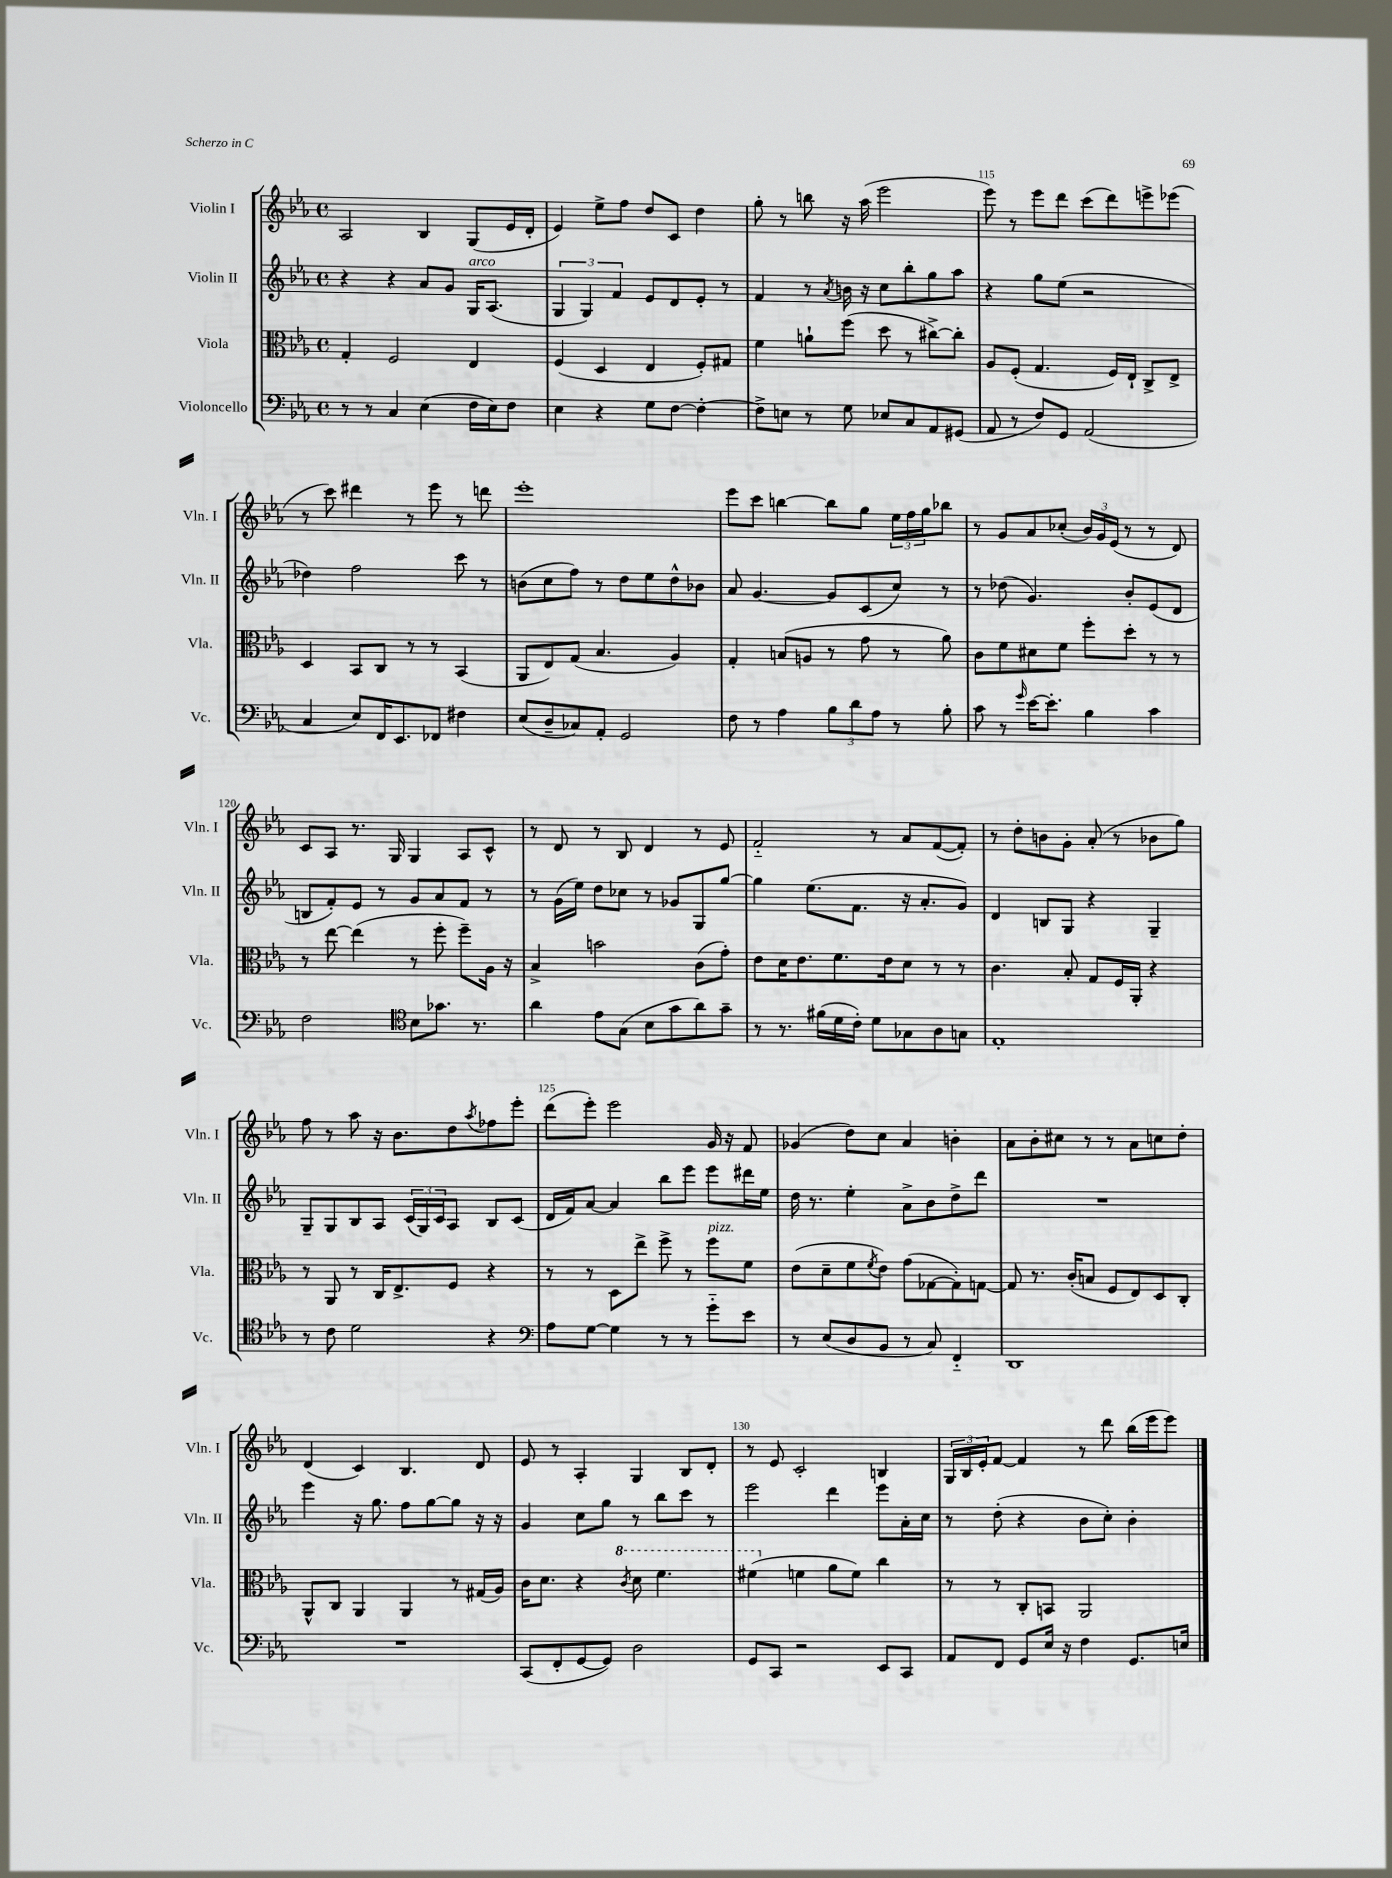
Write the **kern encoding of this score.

**kern	**kern	**kern	**kern
*staff4	*staff3	*staff2	*staff1
*clefF4	*clefC3	*clefG2	*clefG2
*k[b-e-a-]	*k[b-e-a-]	*k[b-e-a-]	*k[b-e-a-]
*M4/4	*M4/4	*M4/4	*M4/4
*met(c)	*met(c)	*met(c)	*met(c)
8r	4G'	4r	2A-
8r	.	.	.
4C	2F	4r	.
(4E-	.	8a-	4B-
.	.	8g	.
16F	4E-	16G	(8G
16E-)	.	(8.A-	.
8F	.	.	16e-
.	.	.	16d'
=	=	=	=
4E-	(4F	6G	4e-)
.	.	6G)	.
4r	4D	.	8ee-^
.	.	6f	.
.	.	.	8ff
8G	4E-	8e-	8dd
[8F	.	8d	8c
4F'_	8F')	8e-'	4dd
.	8G#	8r	.
=	=	=	=
8F^]	4f	4f	8gg'
8E	.	.	8r
8r	8a`	8r	8bb
.	.	8qa-	.
8G	(8ff	16b	16r
.	.	16r	(16aa-
8E-	8dd	8cc	2eee-
8C	8r	8bb-'	.
8AA-	[8cc#^)	8gg	.
(8GG#	8cc#']	8aa-	.
=	=	=	=
8AA-	8A-	4r	8eee-)
8r	(8F'	.	8r
8F)	4.G	8gg	8eee-
8GG	.	(8ee-	8ddd
(2AA-	.	2r	(8ccc
.	16F)	.	8ddd)
.	16E-`	.	.
.	8C^	.	8eee^
.	8E-^	.	(8eee-
=	=	=	=
4C	4D	4dd-)	8r
.	.	.	8ccc)
8E-)	8BB-	2ff	4ddd#
16FF	8C	.	.
8.EE-	.	.	.
.	8r	.	8r
8FF-	8r	.	8eee-
4F#	(4BB-	8ccc	8r
.	.	8r	8ddd
=	=	=	=
(8E-	8AA-	(8b	1eee-'
8D~	8E-)	8cc	.
8C-)	(8G	8ff)	.
8AA-'	4.B-	8r	.
2GG	.	8dd	.
.	.	8ee-	.
.	4A-)	8dd^^	.
.	.	8b-	.
=	=	=	=
8F	4G'	8a-	8eee-
8r	.	[4.g	8ccc
4A-	(8B	.	[4bb
.	8A	.	.
12B-	8r	8g]	8bb]
12d	.	.	.
.	8g	(8c	8gg
12A-	.	.	.
8r	8r	8cc)	24ee-
.	.	.	24ff
.	.	.	24gg
8B-'	8a-)	8r	8bb-
=	=	=	=
8c	8c	8r	8r
8r	8f	(8dd-	8g
16qqg	.	.	.
[16e-	8d#	4.g)	8a-
8.e-']	.	.	.
.	8f	.	(8cc-'
4B-	8ff'	.	24b-)
.	.	.	24g
.	.	.	(24e-
.	8dd'	8b-'	8r
4c	8r	(8e-	8r
.	8r	8d	8d)
=	=	=	=
2F	8r	8B	8c
.	[8ee-	8f')	8A-
.	(4ee-]	8e-	8.r
.	.	8r	.
.	.	.	16G
*clefC4	*	*	*
8B-	8r	8g	4G
8.g-	8ff'	8a-	.
.	8ff~)	8f	8A-
8.r	.	.	.
.	16A-	8r	8c^^
.	16r	.	.
=	=	=	=
4a-	4B-^	8r	8r
.	.	(16g	8d
.	.	16ee-)	.
8e-	2b	8dd	8r
(8G	.	8cc-	8B-
8B-	.	8r	4d
8g	.	8g-	.
8a-)	(8c	8G	8r
8g~	8g')	[8gg	8e-
=	=	=	=
8r	8e-	4gg]	2f'~
8.r	16d	.	.
.	8.e-	.	.
.	.	(8.ee-	.
(16f#	.	.	.
16d	8.f	.	.
16c')	.	8.f	.
8d	.	.	8r
.	16e-	.	.
8G-	8d	16r	8a-
.	.	8.a-'	.
8A-	8r	.	([8f
8G	8r	8g)	8f'])
=	=	=	=
1E-'	4.c	4d	8r
.	.	.	8dd'
.	.	8B	8b
.	8B-'	8G	8g'
.	8G	4r	(8a-'
.	16F	.	8r
.	16AA-'	.	.
.	4r	4G~	8b-
.	.	.	8gg)
=	=	=	=
8r	8r	8G~	8ff
8c	8AA-	8G	8r
2d	8r	8B-	8aa-
.	16C	8A-	16r
.	8.E-^	.	8.b-
.	.	(24c	.
.	.	24G)	.
.	.	24c	.
.	8F	8A-	8dd
.	.	.	8qaa-
4r	4r	8B-	8ff-
.	.	(8c	8eee-'
=	=	=	=
*clefF4	*	*	*
8A-	8r	16d	(8ddd
.	.	16f)	.
[8G	8r	[8a-	8eee-')
4G]	8D	4a-]	2eee-
.	8ee-^	.	.
8r	8ff^	8bb-	.
8r	8r	8eee-	.
8g'~	8ff	8eee-	16g
.	.	.	16r
8e-	8f	16ddd#	8f
.	.	16ee-	.
=	=	=	=
8r	(8e-	16dd	(4g-
.	.	8.r	.
(8E-	8d~	.	.
8D	8f	4ee-'	8dd)
.	8qf	.	.
8BB-	8e-)	.	8cc
8r	(8g	8a-^	4a-
8C)	[8G-	8b-	.
4FF'~	8G-'])	8dd^	4b'
.	[8G	8ddd	.
=	=	=	=
1DD	8G]	1r	8a-
.	8.r	.	8b-'
.	.	.	8cc#
.	(16c'	.	.
.	8B	.	8r
.	8F	.	8r
.	8E-)	.	8a-
.	8D	.	8cc
.	8C'	.	8dd'
=	=	=	=
1r	8AA-^^	4eee-	(4d
.	8C	.	.
.	4AA-	16r	4c)
.	.	8.gg	.
.	4AA-	8ff	4.B-
.	.	[8gg	.
.	8r	8gg]	.
.	(16G#	16r	8d
.	16A-)	16r	.
=	=	=	=
(8CC	16c	4g	8e-
.	8.d	.	.
8FF'	.	.	8r
[8GG	4r	8cc	4A-'
8GG])	.	8gg	.
.	8qcc	.	.
2D	8dd	8r	4G
.	4.ff	8bb-	.
.	.	8ccc	8B-
.	.	8r	8d'
=	=	=	=
8GG	(4ff#	2eee-	8r
8CC	.	.	8e-
2r	4f	.	2c'
.	8a-	4ddd	.
.	8f)	.	.
8EE-	4cc	8eee-	4B
8CC	.	16a-'	.
.	.	16cc	.
=	=	=	=
8AA-	8r	8r	24G
.	.	.	24B-
.	.	.	24e-'
8FF	8r	(8dd'	[8f
8GG	8C'	4r	4f]
16E-	8BB	.	.
16r	.	.	.
4F	2AA-	8b-	8r
.	.	8cc')	8ddd
8.GG	.	4b-'	(16bb-
.	.	.	16eee-
.	.	.	8eee-)
16E	.	.	.
==	==	==	==
*-	*-	*-	*-
